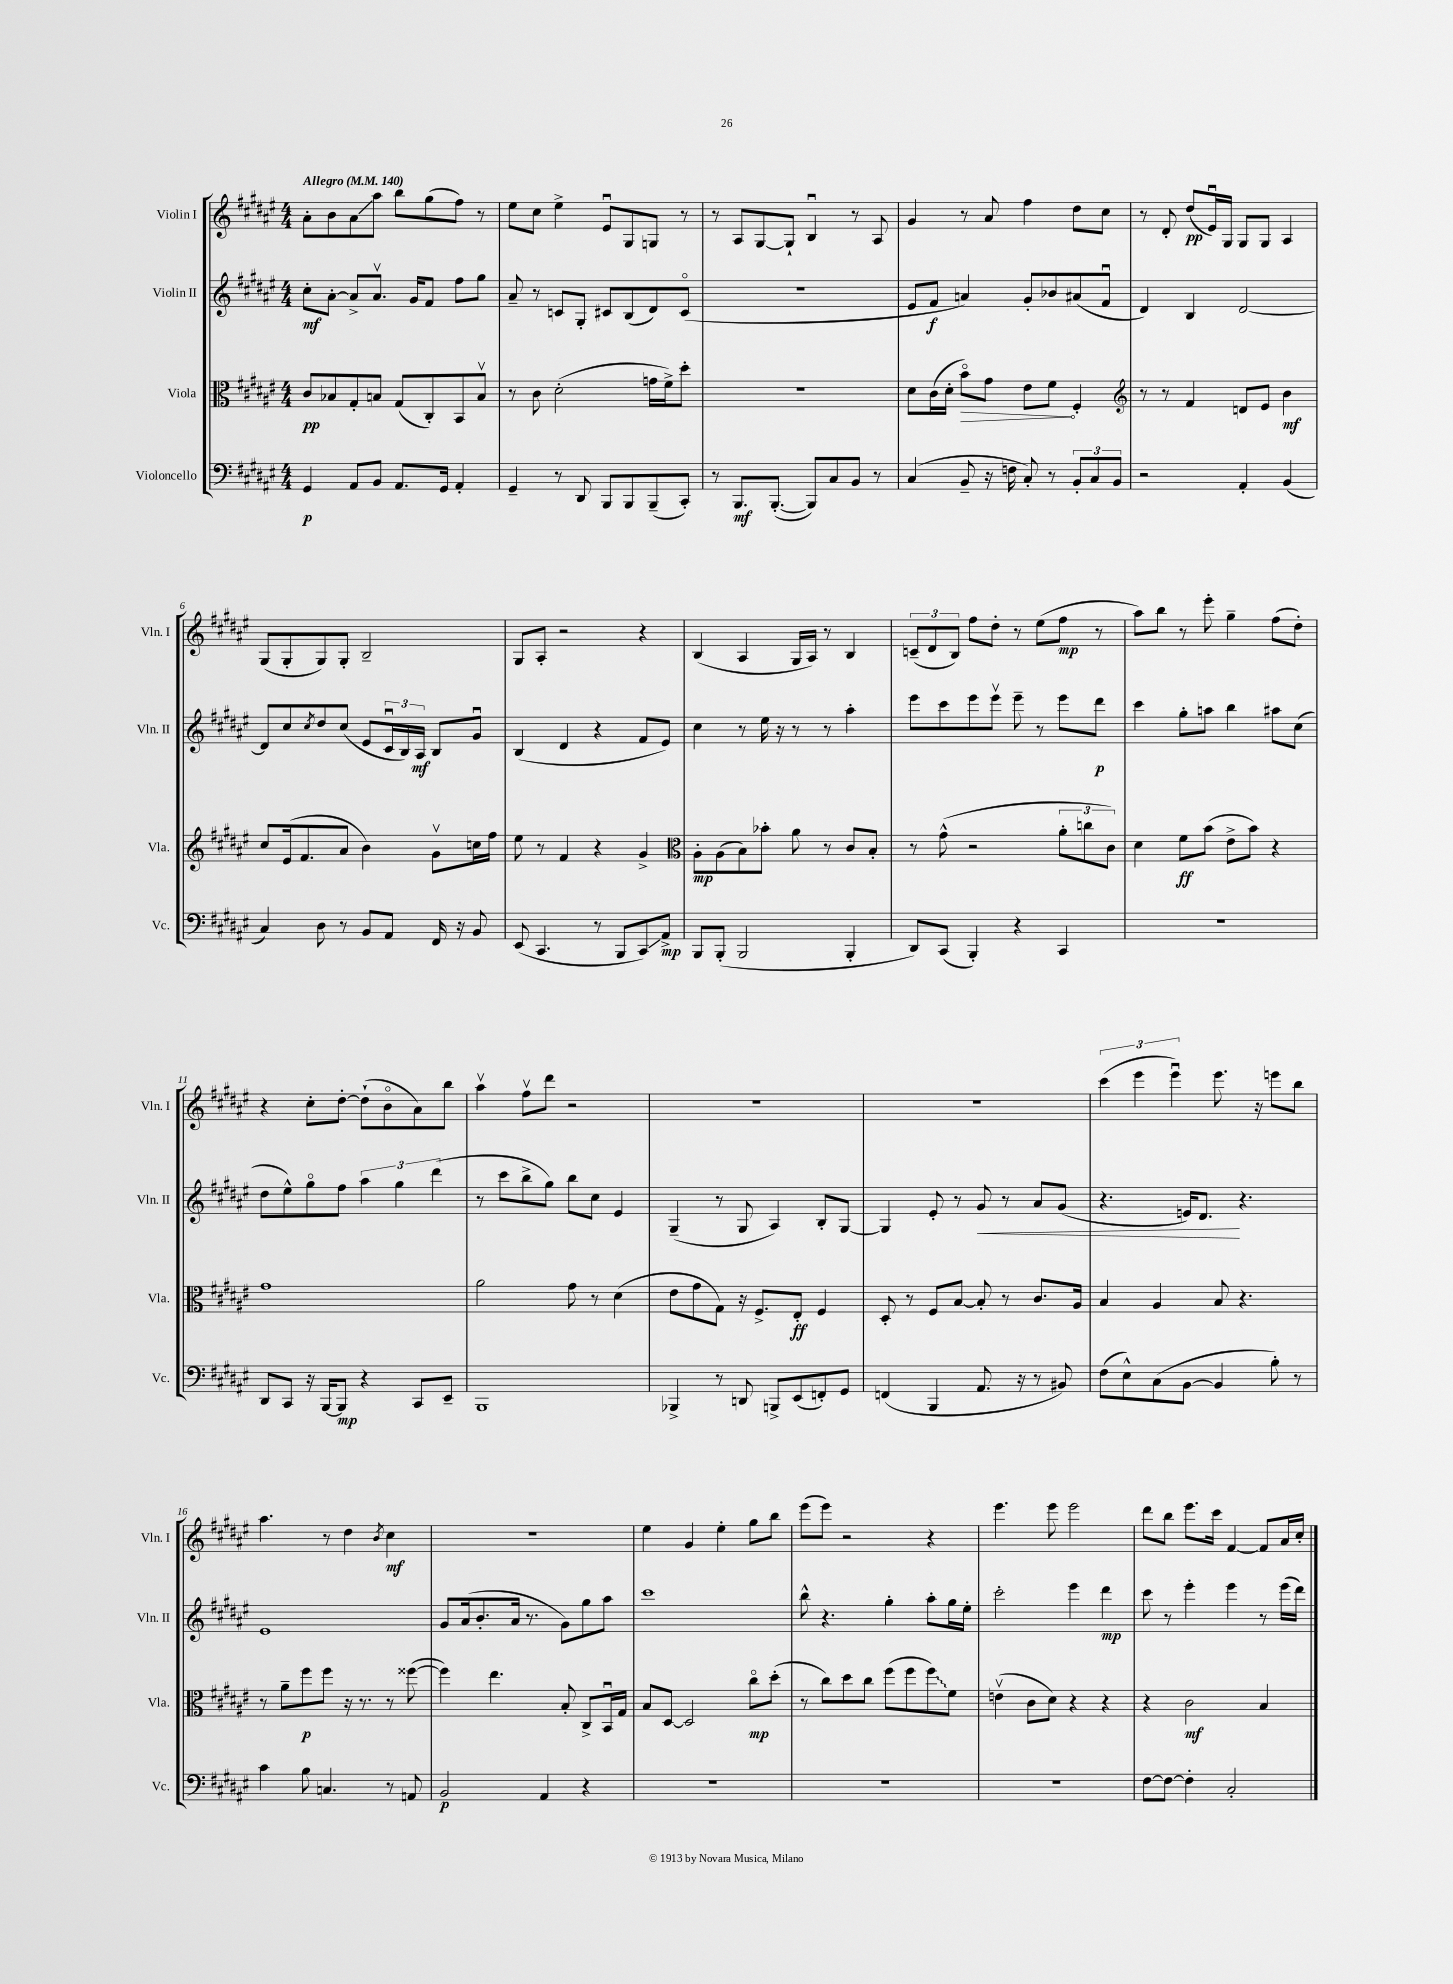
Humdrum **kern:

**kern	**kern	**kern	**kern
*staff4	*staff3	*staff2	*staff1
*clefF4	*clefC3	*clefG2	*clefG2
*k[f#c#g#d#a#e#]	*k[f#c#g#d#a#e#]	*k[f#c#g#d#a#e#]	*k[f#c#g#d#a#e#]
*M4/4	*M4/4	*M4/4	*M4/4
*MM140	*MM140	*MM140	*MM140
4GG#	8c#	8cc#'	8a#'
.	8B-	[8a#'	8b
8AA#	8G#'	8a#^]	8a#
8BB	8B	8.a#v	8aa#
8.AA#	(8G#	.	8bb
.	.	16g#	.
.	8C#')	8f#	(8gg#
16GG#	.	.	.
4AA#'	8BB	8ff#	8ff#)
.	8Bv	8gg#	8r
=	=	=	=
4GG#~	8r	8a#~	8ee#
.	8c#	8r	8cc#
8r	(2d#'	8c	4ee#^
8DD#	.	8G#'	.
8BBB	.	8c#	8e#u
8BBB	.	(8B	8G#
(8BBB~	16g	8d#)	8G
.	16f#^)	.	.
8CC#')	8dd#'	(8c#o	8r
=	=	=	=
8r	1r	1r	8r
8.BBB	.	.	8A#
.	.	.	[8G#
([8.BBB'	.	.	.
.	.	.	8G#`]
8BBB])	.	.	4Bu
8C#	.	.	.
8BB	.	.	8r
8r	.	.	8A#
=	=	=	=
(4C#	8d#	8e#	4g#
.	(16c#	8f#	.
.	16d#'	.	.
8BB~	8bo)	4a)	8r
16r	8g#	.	8a#
16F	.	.	.
8C#')	8e#	8g#'	4ff#
8r	8f#	8b-	.
12BB'	4F#'	(8a#	8dd#
12C#	.	.	.
.	.	8f#u	8cc#
12BB	.	.	.
=	=	=	=
*	*clefG2	*	*
2r	8r	4d#)	8r
.	8r	.	8d#'
.	4f#	4B	(8dd#
.	.	.	16e#u)
.	.	.	16G#
4AA#'	8d	[2d#	8G#
.	8e#	.	8G#
(4BB	4b	.	4A#
=	=	=	=
4C#)	8cc#	8d#]	(8G#
.	(16e#	8cc#	8G#'
.	8.f#	.	.
.	.	8qcc#	.
8D#	.	8dd#	8G#)
8r	8a#	(8cc#	8G#'
8BB	4b)	8e#	2B~
8AA#	.	24c#u	.
.	.	24B)	.
.	.	24A#	.
16FF#	8g#v	8B	.
16r	.	.	.
8BB	16cc	8g#u	.
.	16ff#	.	.
=	=	=	=
(8EE#	8ee#	(4B	8G#
4.CC#	8r	.	8A#'
.	4f#	4d#	2r
8r	4r	4r	.
8BBB	.	.	.
8CC#)	4g#^	8f#	4r
8AA#^	.	8e#)	.
=	=	=	=
*	*clefC3	*	*
8BBB	8A#'	4cc#	(4B
(8BBB'	(8A#	.	.
2BBB	8B)	8r	4A#
.	8b-'	16ee#	.
.	.	16r	.
.	8a#	8r	16G#
.	.	.	16A#)
.	8r	8r	8r
4BBB'	8c#	4aa#'	4B
.	8B'	.	.
=	=	=	=
8DD#)	8r	8eee#	(12c~
.	.	.	12d#
(8CC#	(8g#^^	8ccc#	.
.	.	.	12B)
4BBB')	2r	8eee#	8ff#
.	.	8eee#v	8dd#'
4r	.	8eee#~	8r
.	.	8r	(8ee#
4CC#	12a#'	8eee#	8ff#
.	12cc	.	.
.	.	8ddd#	8r
.	12c#)	.	.
=	=	=	=
1r	4d#	4ccc#	8aa#)
.	.	.	8bb
.	8f#	8gg#'	8r
.	(8b	8aa	8eee#'
.	8e#^	4bb	4gg#~
.	8b)	.	.
.	4r	8aa#	(8ff#
.	.	(8cc#	8dd#')
=	=	=	=
8DD#	1g#	8dd#	4r
8CC#	.	8ee#^^)	.
16r	.	8gg#o	8cc#'
[16BBB	.	.	.
8BBB]	.	8ff#	[8dd#'
4r	.	6aa#	(8dd#`]
.	.	.	8bo
.	.	6gg#	.
8CC#	.	.	8a#)
.	.	(6ddd#	.
8EE#~	.	.	8bb
=	=	=	=
1BBB	2a#	8r	4aa#v
.	.	8ccc#	.
.	.	8bb^	8ff#v
.	.	8gg#)	8ddd#
.	8g#	8bb	2r
.	8r	8cc#	.
.	(4d#	4e#	.
=	=	=	=
4BBB-^	8e#	(4G#~	1r
.	8g#	.	.
8r	8G#)	8r	.
8DD	16r	8G#	.
.	8.F#^	.	.
8BBB^	.	4A#)	.
(8EE#	8E#'	.	.
8FF')	4F#	8B'	.
8GG#	.	[8G#	.
=	=	=	=
(4FF	8D#'	4G#]	1r
.	8r	.	.
4BBB	8F#	8e#'	.
.	[8B	8r	.
8.AA#	8B']	8g#	.
.	8r	8r	.
16r	.	.	.
8r	8.c#	8a#	.
8BB#)	.	(8g#	.
.	16A#	.	.
=	=	=	=
(8F#	4B	4.r	(6ccc#
8E#^^)	.	.	.
.	.	.	6eee#
(8C#	4A#	.	.
.	.	.	6eee#u)
[8BB	.	16e)	.
.	.	8.d#	.
4BB]	8B	.	8.eee#
.	4.r	4.r	.
.	.	.	16r
8B')	.	.	8eee
8r	.	.	8bb
=	=	=	=
4c#	8r	1e#	4.aa#
.	8a#~	.	.
8B	8ff#	.	.
4.C	8ff#	.	8r
.	16r	.	4dd#
.	8.r	.	.
.	.	.	8qb
8r	8r	.	4cc#
8AA	([8ff##	.	.
=	=	=	=
2BB	4ff##])	8g#	1r
.	.	(16a#	.
.	.	8.b'	.
.	4.ee#	.	.
.	.	16a#	.
.	.	8.r	.
4AA#	.	.	.
.	8B'	8g#)	.
4r	8C#^	8gg#	.
.	16BBu	8aa#	.
.	16G#	.	.
=	=	=	=
1r	8B	1ccc#	4ee#
.	[8D#	.	.
.	2D#]	.	4g#
.	.	.	4ee#'
.	8cc#o	.	8gg#
.	(8dd#'	.	8bb
=	=	=	=
1r	8r	8bb^^	(8eee#
.	8cc#)	4.r	8eee#)
.	8dd#	.	2r
.	8cc#	.	.
.	(8ff#	4gg#'	.
.	8ff#	.	.
.	8ff#)	8aa#'	4r
.	8f#	16gg#	.
.	.	16ee#'	.
=	=	=	=
1r	(4ev	2ccc#'	4.eee#
.	8c#	.	.
.	8d#)	.	8eee#
.	4r	4eee#	2eee#
.	4r	4ddd#	.
=	=	=	=
[8F#	4r	8ccc#	8ddd#
8F#_	.	8r	8bb
4F#']	2c#	4eee#'	8.eee#
.	.	.	16ccc#
2C#'	.	4eee#	[4f#
.	4B	8r	8f#]
.	.	(16eee#	16a#
.	.	16ddd#)	16cc#'
==	==	==	==
*-	*-	*-	*-
